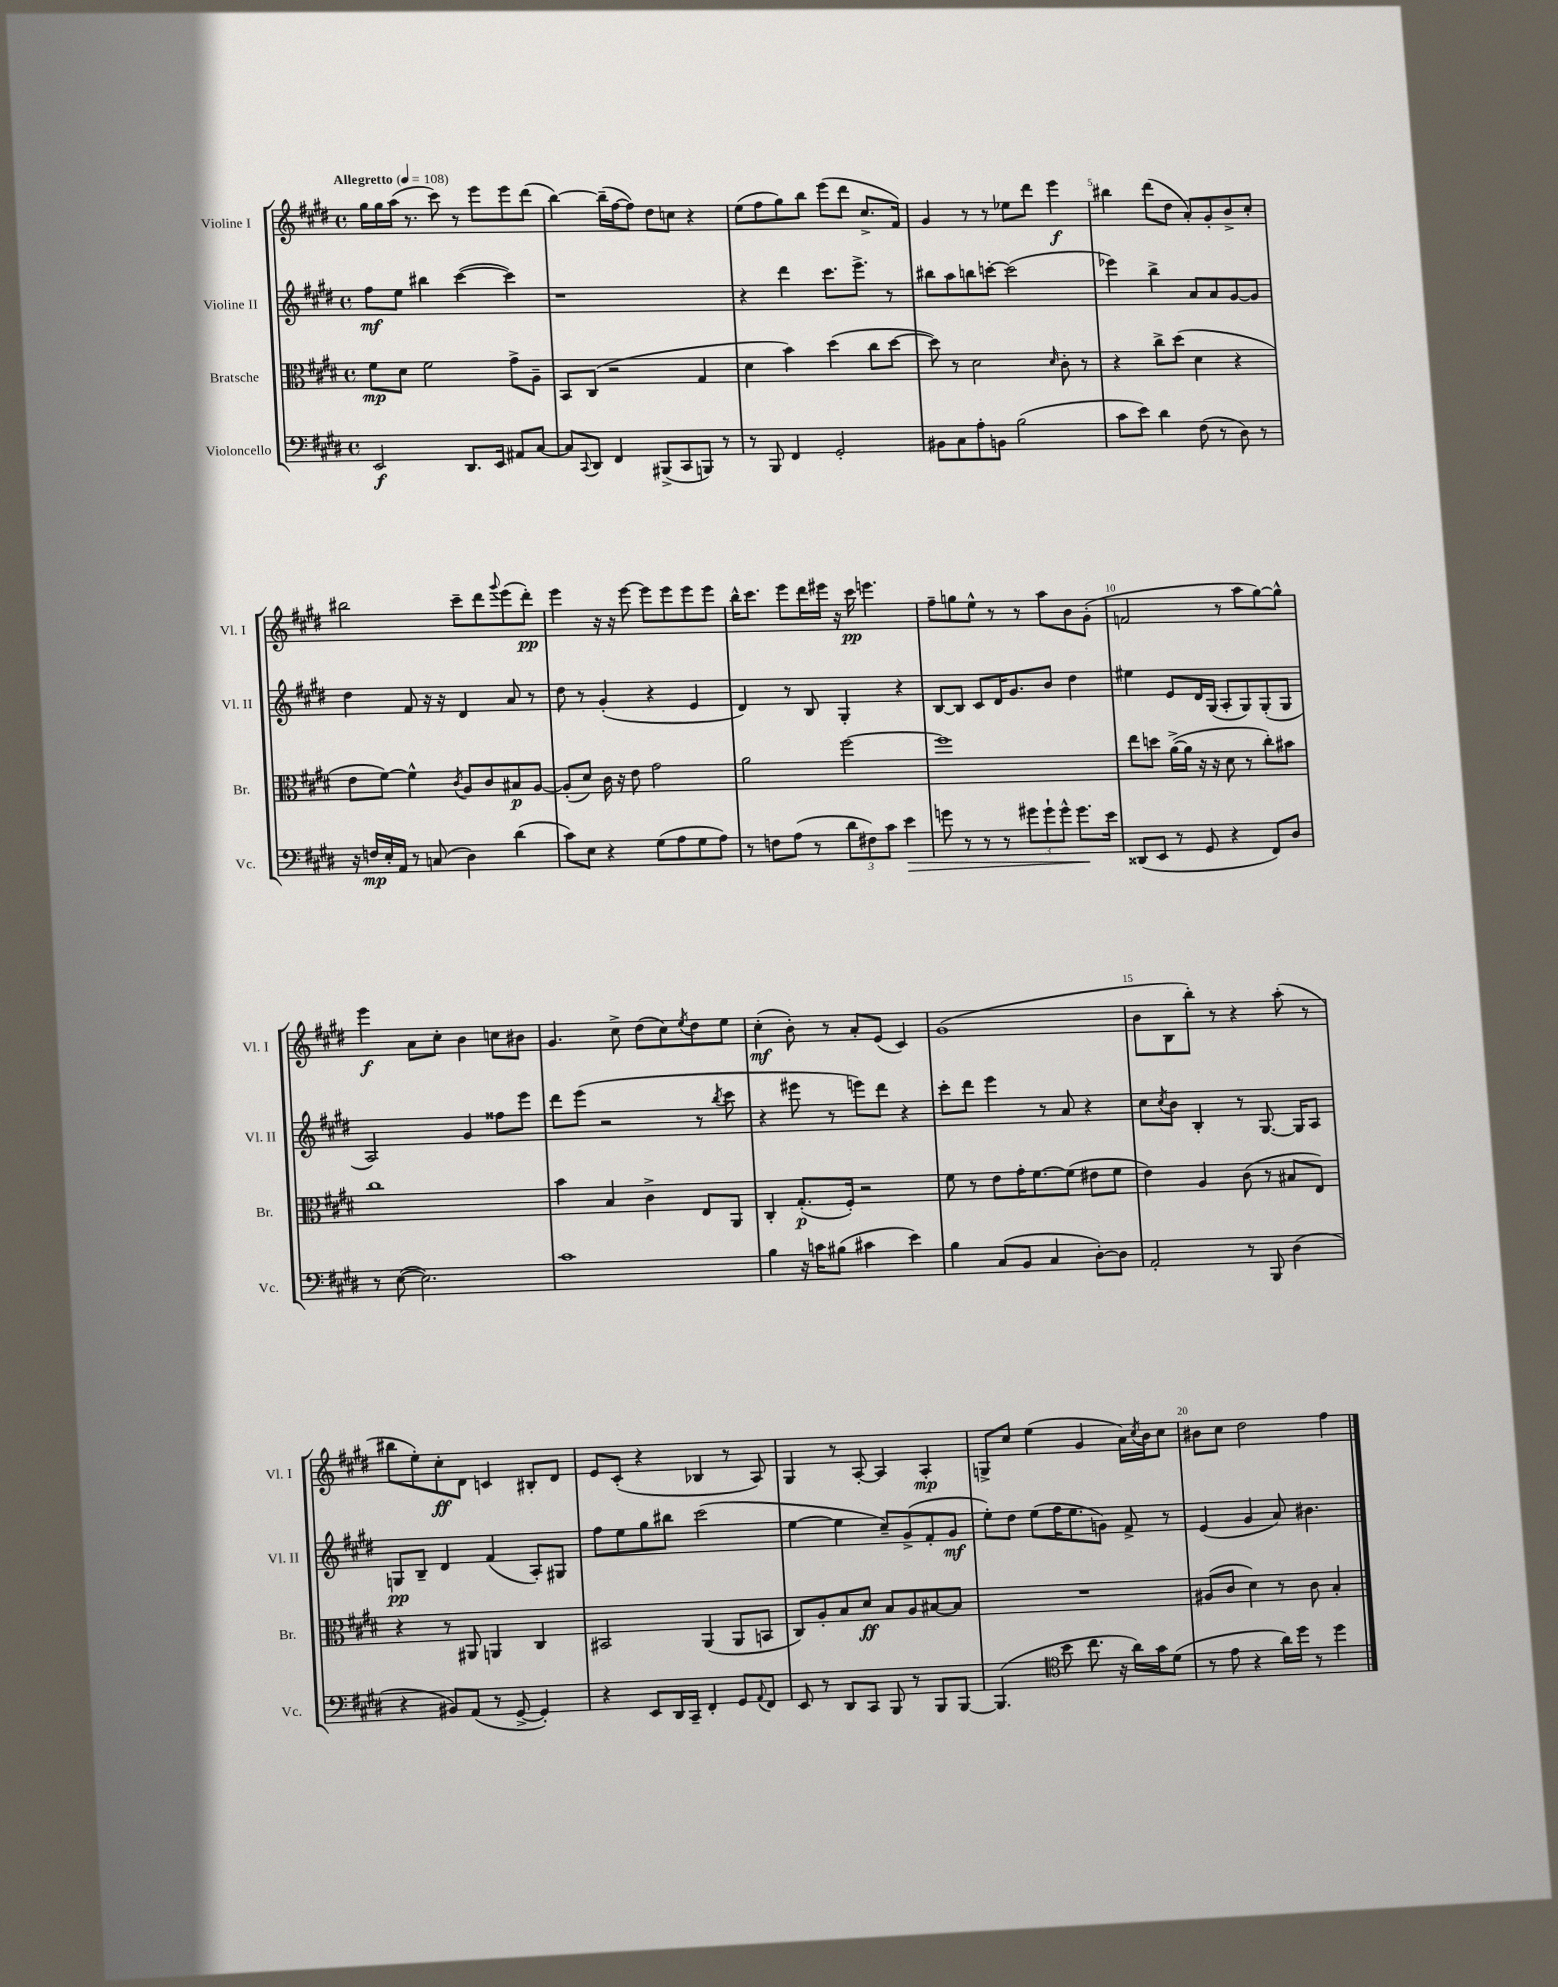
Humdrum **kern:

**kern	**kern	**kern	**kern
*staff4	*staff3	*staff2	*staff1
*clefF4	*clefC3	*clefG2	*clefG2
*k[f#c#g#d#]	*k[f#c#g#d#]	*k[f#c#g#d#]	*k[f#c#g#d#]
*M4/4	*M4/4	*M4/4	*M4/4
*met(c)	*met(c)	*met(c)	*met(c)
*MM108	*MM108	*MM108	*MM108
2EE	8f#	8ff#	16gg#
.	.	.	16gg#
.	8d#	8ee	(16aa
.	.	.	8.r
.	2f#	4bb#	.
.	.	.	8ccc#)
8.DD#	.	([4ccc#	8r
.	.	.	8eee
16EE	.	.	.
8AA#	8g#^	4ccc#])	8eee
[8C#	8A~	.	(8ddd#
=	=	=	=
8C#]	8BB	1r	[4bb)
8qqCC#	.	.	.
8DD#	(8C#	.	.
4FF#	2r	.	(16bb~]
.	.	.	[16ff#
.	.	.	8ff#])
(8BBB#^	.	.	8dd#
8CC#	.	.	8cc
8BBB)	4G#	.	4r
8r	.	.	.
=	=	=	=
8r	4d#	4r	(8ee
8BBB	.	.	8ff#
4FF#	4b)	4ddd#	8gg#)
.	.	.	8bb
2GG#'	(4dd#	8.ccc#	(8eee
.	.	.	8ddd#
.	.	8.eee^	.
.	8cc#	.	8.cc#^
.	[8dd#	8r	.
.	.	.	16f#)
=	=	=	=
8BB#	8dd#])	8bb#	4g#
8C#	8r	8aa	.
8A'	2d#	8bb	8r
8BB	.	[8ccc'	8r
(2B	.	(2ccc]	8ee-
.	.	.	8ddd#
.	16qqd#	.	.
.	8c#'	.	4eee
.	8r	.	.
=	=	=	=
8c#	4r	4eee-)	4bb#
8e)	.	.	.
4d#	8cc#^	4bb^	(8ddd#
.	(8dd#	.	8dd#
(8F#	4d#	8a	8a')
8r	.	8a	8g#'
8D#)	4r	[8g#	8b^
8r	.	8g#]	8cc#'
=	=	=	=
16r	8e	4dd#	2bb#
16F	.	.	.
16E'	[8f#)	.	.
16AA	.	.	.
8r	4f#^^]	8f#	.
(8C	.	16r	.
.	.	16r	.
.	8qc#	.	.
4D#)	8A	4d#	8ccc#~
.	8c#	.	8ddd#
.	.	.	8qqggg#
(4d#	8B#	8a	(8eee
.	[8A	8r	8ddd#')
=	=	=	=
8c#)	(8A']	8dd#	4eee
8E	8d#)	8r	.
4r	16c#	(4g#'	16r
.	16r	.	16r
.	8e	.	[8eee
(8G#	2g#	4r	8eee]
8A	.	.	8eee
8G#	.	4e	8eee
8A)	.	.	8eee
=	=	=	=
8r	2a	4d#)	16bb^^
.	.	.	8.ccc#
8F	.	.	.
(8A	.	8r	8eee
8r	.	8B	16ddd#
.	.	.	16eee#
12d#	[2ff#	4G#'	16r
.	.	.	16ccc#
12F#)	.	.	.
.	.	.	4.eee
12c#	.	.	.
4e	.	4r	.
=	=	=	=
8g	1ff#]	[8B	8ff#~
8r	.	8B]	8gg
8r	.	8c#	8ee^^
8r	.	16d#	8r
.	.	8.g#	.
12g#	.	.	8r
12g#`	.	.	.
.	.	8b	8aa
12g#^^	.	.	.
8.g#	.	4dd#	8b
.	.	.	(8g#'
16e	.	.	.
=	=	=	=
(8DD##	8ee	4ee#	2f
8EE	8dd	.	.
8r	([16a^	8e	.
.	16a]	.	.
8GG#	16r	16d#	.
.	16r	(16G#	.
4r	8d#	8A'	8r
.	8r	8G#)	8aa
8FF#)	8cc#')	(8G#'	[8gg#)
8D#	8b#	8G#	8gg#^^]
=	=	=	=
8r	1cc#	2A)	4eee
([8E	.	.	.
2.E])	.	.	8a
.	.	.	8cc#'
.	.	4g#	4b
.	.	8ff##	8cc
.	.	8eee	8b#
=	=	=	=
1c#	4b	8ddd#	4.g#
.	.	(8eee	.
.	4B	2r	.
.	.	.	8cc#^
.	4c#^	.	(8dd#
.	.	.	8cc#)
.	.	.	8qee
.	8E	8r	8dd#
.	.	8qbb	.
.	8AA	8ccc#	8ee
=	=	=	=
4B	4C#'	4r	(4cc#'
16r	(8.G#'	8eee#	8b')
16c	.	.	.
(8B#	.	8r	8r
.	16F#')	.	.
4c#	2r	8eee)	8a'
.	.	8ddd#	(8e
4e)	.	4r	4c#)
=	=	=	=
4B	8f#	8ccc#'	(1g#
.	8r	8ddd#	.
(8C#	8e	4eee	.
8BB	16g#'	.	.
.	[8.f#	.	.
4C#	.	8r	.
.	(8f#]	8a	.
[8D#')	8e#	4r	.
8D#]	8f#	.	.
=	=	=	=
2AA'	4e)	8cc#	8b
.	.	8qcc#	.
.	.	8b	8B
.	4A	4B'	8bb')
.	.	.	8r
8r	(8c#	8r	4r
8BBB	8r	[8.G#	.
(4D#	8B#	.	(8aa'
.	.	16G#]	.
.	8E)	8A	8r
=	=	=	=
4r	4r	8G	8bb#
.	.	8B~	8ee')
8BB#)	8r	4d#	8cc#'
(8AA	8AA#	.	8d#
8r	4AA	(4f#	4c
[8GG#^	.	.	.
4GG#'])	4C#	8A')	8B#'
.	.	8G#	8d#
=	=	=	=
4r	2BB#	8ff#	8e
.	.	8ee	(8c#'
8EE	.	8gg#	4r
16DD#	.	8bb#	.
16CC#~	.	.	.
4FF#'	(4AA	(2ccc#	4B-
8GG#	8AA	.	8r
8qqAA	.	.	.
8FF#	8BB	.	8A)
=	=	=	=
8EE	8C#)	[4ee	4G#
8r	8A'	.	.
8DD#	8B	4ee]	8r
8CC#	8d#	.	[8A'
8BBB	8B	8cc#~)	4A]
8r	8A	(8g#^	.
8BBB	[8B#	8f#'	4A'
[8BBB	8B#]	8g#	.
=	=	=	=
(4.BBB]	1r	8ee')	8G^
.	.	8dd#	8cc#
.	.	(8ee	(4ee
*clefC4	*	*	*
8b	.	16ff#	.
.	.	8.ee	.
8.cc#	.	.	4g#
.	.	8g)	.
16r	.	.	.
16a)	.	8f#^	16a)
.	.	.	8qcc#
16g#	.	.	16b
(8d#	.	8r	8cc#
=	=	=	=
8r	(8A#	(4e	8b#
8e	8c#	.	8cc#
4r	4d#)	4g#	2dd#
16a)	8r	8a)	.
16dd#	.	.	.
8r	8c#	4.b#	.
4dd#	4B'	.	4ff#
==	==	==	==
*-	*-	*-	*-
